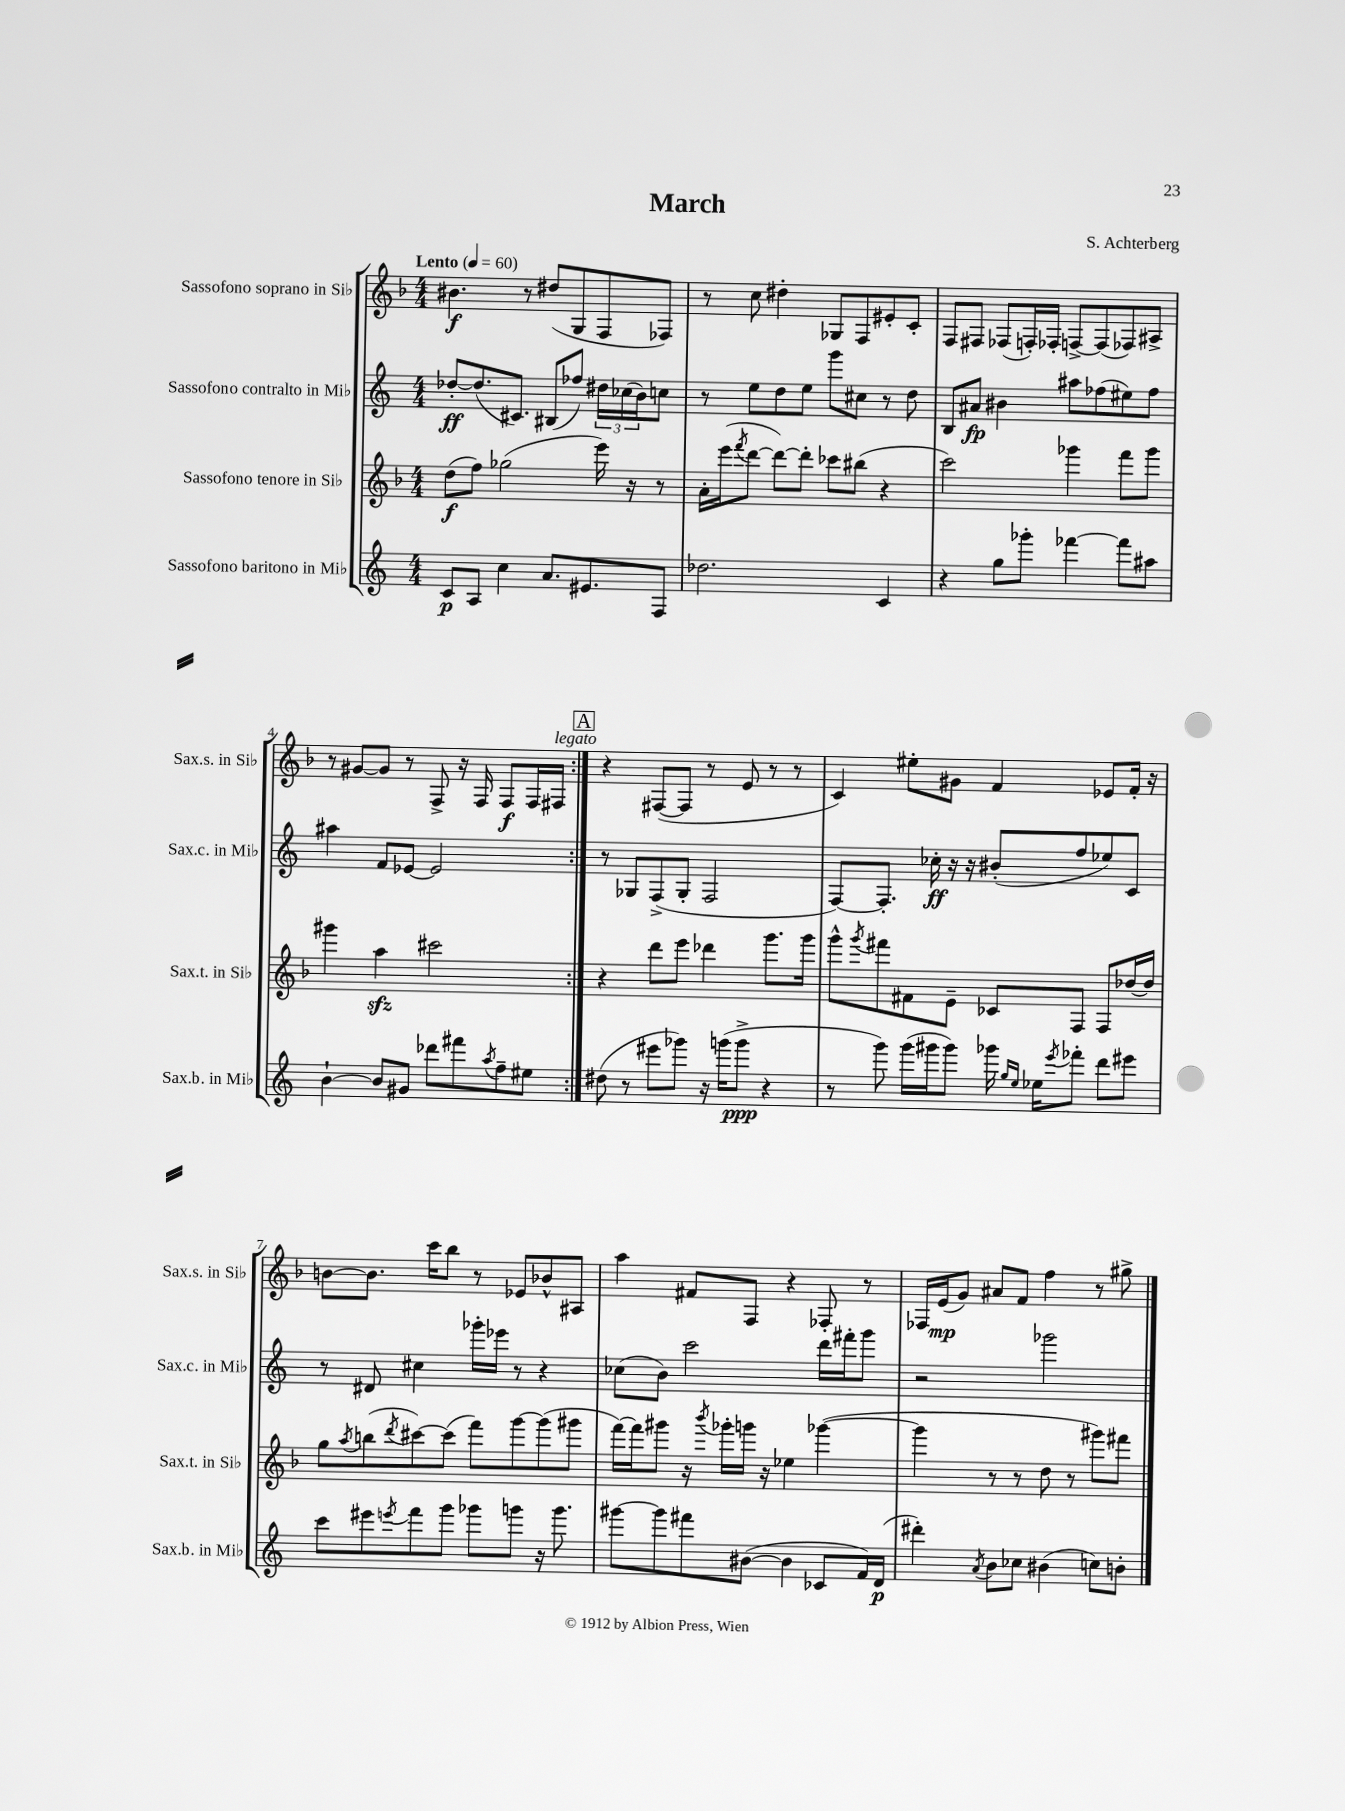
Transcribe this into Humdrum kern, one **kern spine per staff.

**kern	**kern	**kern	**kern
*staff4	*staff3	*staff2	*staff1
*clefG2	*clefG2	*clefG2	*clefG2
*k[]	*k[b-]	*k[]	*k[b-]
*M4/4	*M4/4	*M4/4	*M4/4
*MM60	*MM60	*MM60	*MM60
8c	(8dd	[8dd-'	4.b#
8A	8ff)	(8.dd-]	.
4cc	(2gg-	.	.
.	.	8.c#)	.
.	.	.	8r
8.a	.	(8B#	(8dd#
.	.	8ff-)	8G
8.e#	.	.	.
.	16eee)	24dd#	8F
.	.	(24cc-	.
.	16r	.	.
.	.	24b)	.
8F	8r	8cc	8F-)
=	=	=	=
2.dd-	16a'	8r	8r
.	(16eee	.	.
.	8qfff	.	.
.	[8ddd	8ee	8cc
.	8ddd_)	8dd	4dd#'
.	8ddd']	8ee	.
.	8ccc-	8ggg	8G-
.	(8bb#	8cc#	8F
4c	4r	8r	8e#'
.	.	8dd	8c'
=	=	=	=
4r	2ccc)	8B	8F
.	.	8a#	8F#
8gg	.	4b#	(8F-
8ggg-'	.	.	16F')
.	.	.	16F-'
[4fff-	4ggg-	8aa#	[8F^
.	.	(8ff-	(8F]
8fff-]	8fff	8ee#)	8F-)
8aa#	8ggg-	8ff-	8A#^
=	=	=	=
[4b`	4ggg#	4aa#	8r
.	.	.	[8g#
8b]	4aa	8f	8g#]
8g#	.	[8e-	8r
8ddd-	2ccc#	2e-]	8F^
8fff#	.	.	16r
.	.	.	16F
8qaa	.	.	.
8ff~	.	.	8F
8ee#	.	.	16F
.	.	.	16F#
=:|!	=:|!	=:|!	=:|!
(8dd#	4r	8r	4r
8r	.	8G-	.
8eee#	8ddd	(8F^	([8F#
8ggg-)	8eee	8G-'	8F#]
16r	4ddd-	2F	8r
(16ggg	.	.	.
8ggg^	.	.	8e
4r	8.ggg	.	8r
.	.	.	8r
.	16ggg	.	.
=	=	=	=
8r	8ggg^^	[8F)	4c)
.	8qggg	.	.
8ggg)	8fff#	8.F']	.
(16ggg	8f#	.	8ee#'
16ggg#	.	16cc-'	.
8ggg#)	8e~	16r	8g#
.	.	16r	.
16ggg-	8c-	(8b#'	4f
16qqgg	.	.	.
16qqee	.	.	.
16ee-	.	.	.
8qeee	.	.	.
8fff-'	8F	8ff	.
8ddd	8F	8ee-)	8e-
8eee#	[16dd-	8c	16f'
.	16dd-]	.	16r
=	=	=	=
8ccc	8gg	8r	[8b
.	8qaa	.	.
8eee#	(8bb	8d#	8.b]
8qeee	8qddd	.	.
8fff	[8ccc#)	4cc#	.
.	.	.	16ccc
8ggg	(8ccc#]	.	8bb-
8ggg-	8fff)	16ggg-'	8r
.	.	16eee-	.
8ggg	[8ggg	8r	8e-
16r	(8ggg]	4r	8b-^^
8.ggg	.	.	.
.	8ggg#	.	8A#
=	=	=	=
[8ggg#	[16fff)	(8cc-	4aa
.	16fff]	.	.
8ggg#]	8ggg#	8b)	.
8fff#	16r	2ccc	8f#
.	8qbbb-	.	.
.	16ggg-'	.	.
([8b#	16ggg	.	8F
.	16r	.	.
4b#]	4ee-	.	4r
8c-	([4ggg-	16ddd	8F-'
.	.	16fff#'	.
16f)	.	8ggg	8r
(16d	.	.	.
=	=	=	=
4ddd#')	4ggg-]	2r	16F-
.	.	.	(16e
.	.	.	8g)
8qa	.	.	.
8b	8r	.	8a#
8cc-	8r	.	8f
(4b#	8dd	2ggg-	4ff
.	8r	.	.
8cc)	8ggg#)	.	8r
8b'	8fff#	.	8gg#^
==	==	==	==
*-	*-	*-	*-
